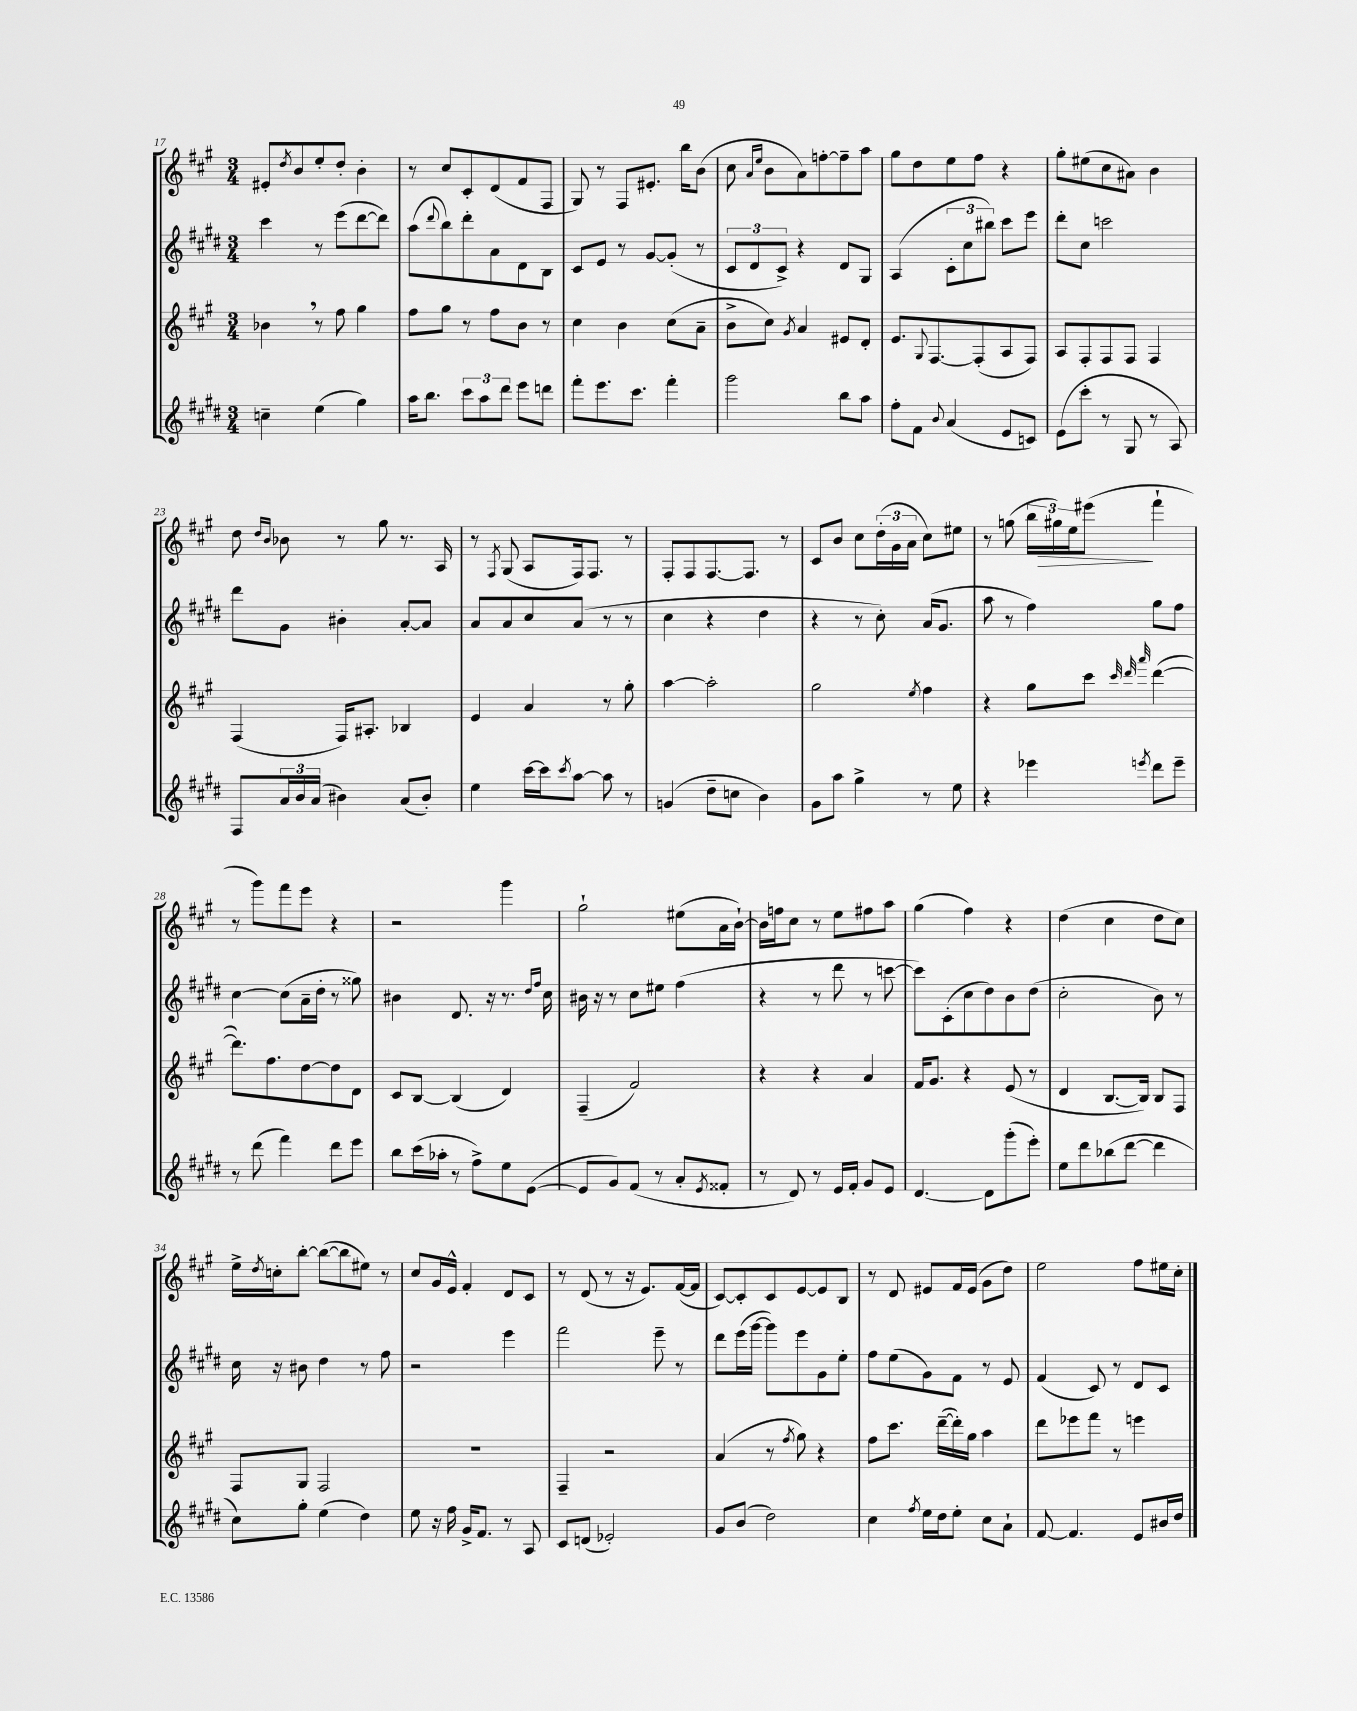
<<
\new StaffGroup <<
\new Staff = "s0" {
    \clef treble \key a \major \numericTimeSignature \time 3/4
    eis'8-. \acciaccatura { d''8 } b'8 e''8-. d''8-. b'4-. |
    r8 cis''8 cis'8-. d'8( fis'8 fis8 |
    gis8) r8 fis8 eis'8.-. b''16 b'8( |
    cis''8 \grace { a'16 e''16 } b'8 a'8) f''8~-. f''8-- a''8 |
    gis''8 d''8 e''8 fis''8 r4 |
    gis''8-. eis''8( cis''8 ais'8) b'4 |
    d''8 \grace { d''16 b'16 } bes'8 r8 gis''8 r8. a16 |
    r8 \acciaccatura { fis8 } gis8( a8 fis16) fis8. r8 |
    fis8-. fis8 fis8.~ fis8. r8 |
    cis'8 b'8 cis''8 \tuplet 3/2 { d''16-.( gis'16 a'16 } cis''8) eis''8 |
    r8 g''8( \tuplet 3/2 { b''16 gis''16\>) e''16 } eis'''8\!( fis'''4-! |
    r8 gis'''8) fis'''8 e'''8 r4 |
    r2 gis'''4 |
    gis''2-! eis''8( a'16 b'16~-!) |
    b'16 f''16 cis''8 r8 e''8 fis''8 a''8 |
    gis''4( fis''4) r4 |
    d''4( cis''4 d''8 cis''8) |
    e''16-> \acciaccatura { d''8 } c''16-. b''8~-. b''8~( b''8 eis''8) r8 |
    cis''8 gis'16 e'16-^ fis'4-. d'8 cis'8 |
    r8 d'8( r8 r16 e'8.) fis'16~( fis'16 |
    cis'8~) cis'8-. cis'8 e'8~ e'8 b8 |
    r8 d'8 eis'8 fis'16 eis'16( gis'8 d''8) |
    e''2 fis''8 eis''16 cis''16-. \bar "|." |
}
\new Staff = "s1" {
    \clef treble \key e \major \numericTimeSignature \time 3/4
    cis'''4 r8 e'''8( dis'''8~ dis'''8) |
    a''8( \appoggiatura { dis'''8 } b''8) dis'''8-. a'8 dis'8 b8 |
    cis'8 e'8 r8 gis'8~ gis'8-.( r8 |
    \tuplet 3/2 { cis'8 dis'8 cis'8->) } r4 dis'8 gis8 |
    a4( \tuplet 3/2 { cis'8-. cis''8 bis''8) } cis'''8 e'''8 |
    dis'''8-. cis''8 c'''2 |
    dis'''8 gis'8 bis'4-. a'8~-. a'8 |
    a'8 a'8 cis''8 a'8( r8 r8 |
    cis''4 r4 dis''4 |
    r4 r8 cis''8-.) a'16( gis'8. |
    a''8 r8 fis''4) gis''8 fis''8 |
    cis''4~ cis''8( a'16-- dis''16-. r8 gisis''8) |
    bis'4 dis'8. r16 r8. \grace { dis''16 fis''16 } cis''16 |
    bis'16 r16 r8 cis''8 eis''8 fis''4( |
    r4 r8 dis'''8 r8 c'''8~ |
    c'''8) cis'8-.( cis''8 dis''8) b'8 dis''8( |
    cis''2-. b'8) r8 |
    cis''16 r16 bis'8 dis''4 r8 fis''8 |
    r2 e'''4 |
    fis'''2 e'''8-- r8 |
    dis'''8 e'''16( gis'''16~ gis'''8) e'''8 gis'8 e''8-. |
    fis''8 e''8( gis'8) fis'8 r8 e'8 |
    fis'4( cis'8) r8 dis'8 cis'8 \bar "|." |
}
\new Staff = "s2" {
    \clef treble \key a \major \numericTimeSignature \time 3/4
    bes'4 \breathe r8 fis''8 gis''4 |
    fis''8 gis''8 r8 fis''8 b'8 r8 |
    cis''4 b'4 cis''8( a'8-- |
    b'8-> cis''8) \acciaccatura { gis'8 } a'4 eis'8 d'8-. |
    e'8. \appoggiatura { gis8 } fis8.~ fis8-.( a8 fis8) |
    a8 fis8-. fis8 fis8 fis4 |
    fis4( fis16) ais8.-. bes4 |
    e'4 a'4 r8 gis''8-. |
    a''4~ a''2-. |
    gis''2 \acciaccatura { e''8 } fis''4 |
    r4 gis''8 cis'''8 \grace { cis'''32 d'''32 a'''32 } d'''4~( |
    d'''8.) fis''8. d''8~ d''8 d'8 |
    cis'8 b8~ b4( d'4) |
    fis4--( fis'2) |
    r4 r4 a'4 |
    fis'16 gis'8. r4 e'8( r8 |
    d'4 b8.~ b16) b8 fis8 |
    fis8 gis8 fis2 |
    R2. |
    fis4-- r2 |
    a'4( r8 \acciaccatura { fis''8 } gis''8) r4 |
    fis''8 cis'''8. d'''16~--( d'''16-.) gis''16 a''4 |
    d'''8 ees'''8 fis'''8 r8 e'''4 \bar "|." |
}
\new Staff = "s3" {
    \clef treble \key e \major \numericTimeSignature \time 3/4
    c''4-- e''4( gis''4) |
    a''16 b''8. \tuplet 3/2 { cis'''8 a''8 dis'''8 } e'''8 d'''8 |
    fis'''8-. e'''8. cis'''8. fis'''4-. |
    gis'''2 b''8 a''8 |
    fis''8-. fis'8 \appoggiatura { b'8 } a'4( e'8 c'8) |
    e'8( cis'''8-. r8 gis8 r8 a8) |
    fis8 \tuplet 3/2 { a'16 b'16 a'16( } bis'4) a'8( bis'8-.) |
    e''4 cis'''16~ cis'''16 \acciaccatura { cis'''8 } a''8~ a''8 r8 |
    g'4( dis''8-- c''8 b'4) |
    gis'8 a''8 gis''4-> r8 e''8 |
    r4 ees'''4 \acciaccatura { e'''8 } dis'''8 e'''8-- |
    r8 dis'''8( fis'''4) dis'''8 e'''8 |
    b''8 cis'''16( aes''16-. r8 fis''8->) e''8 e'8~( |
    e'8 gis'8) fis'8( r8 a'8-. \acciaccatura { e'8 } fisis'8-. |
    r8 dis'8) r8 e'16 fis'16-. gis'8 e'8 |
    dis'4.~ dis'8 gis'''8-.( e'''8-.) |
    e''8 dis'''8 bes''8( dis'''8~ dis'''4 |
    cis''8) gis''8-. e''4( dis''4) |
    e''8 r16 fis''16 gis'16-> fis'8. r8 a8 |
    cis'8 d'8( ees'2-.) |
    gis'8 b'8( dis''2) |
    cis''4 \acciaccatura { fis''8 } e''16 dis''16 e''8-. cis''8 a'8-! |
    fis'8~ fis'4. e'8 bis'16 dis''16 \bar "|." |
}
>>
>>
\layout { \context { \Score currentBarNumber = #17 } }
